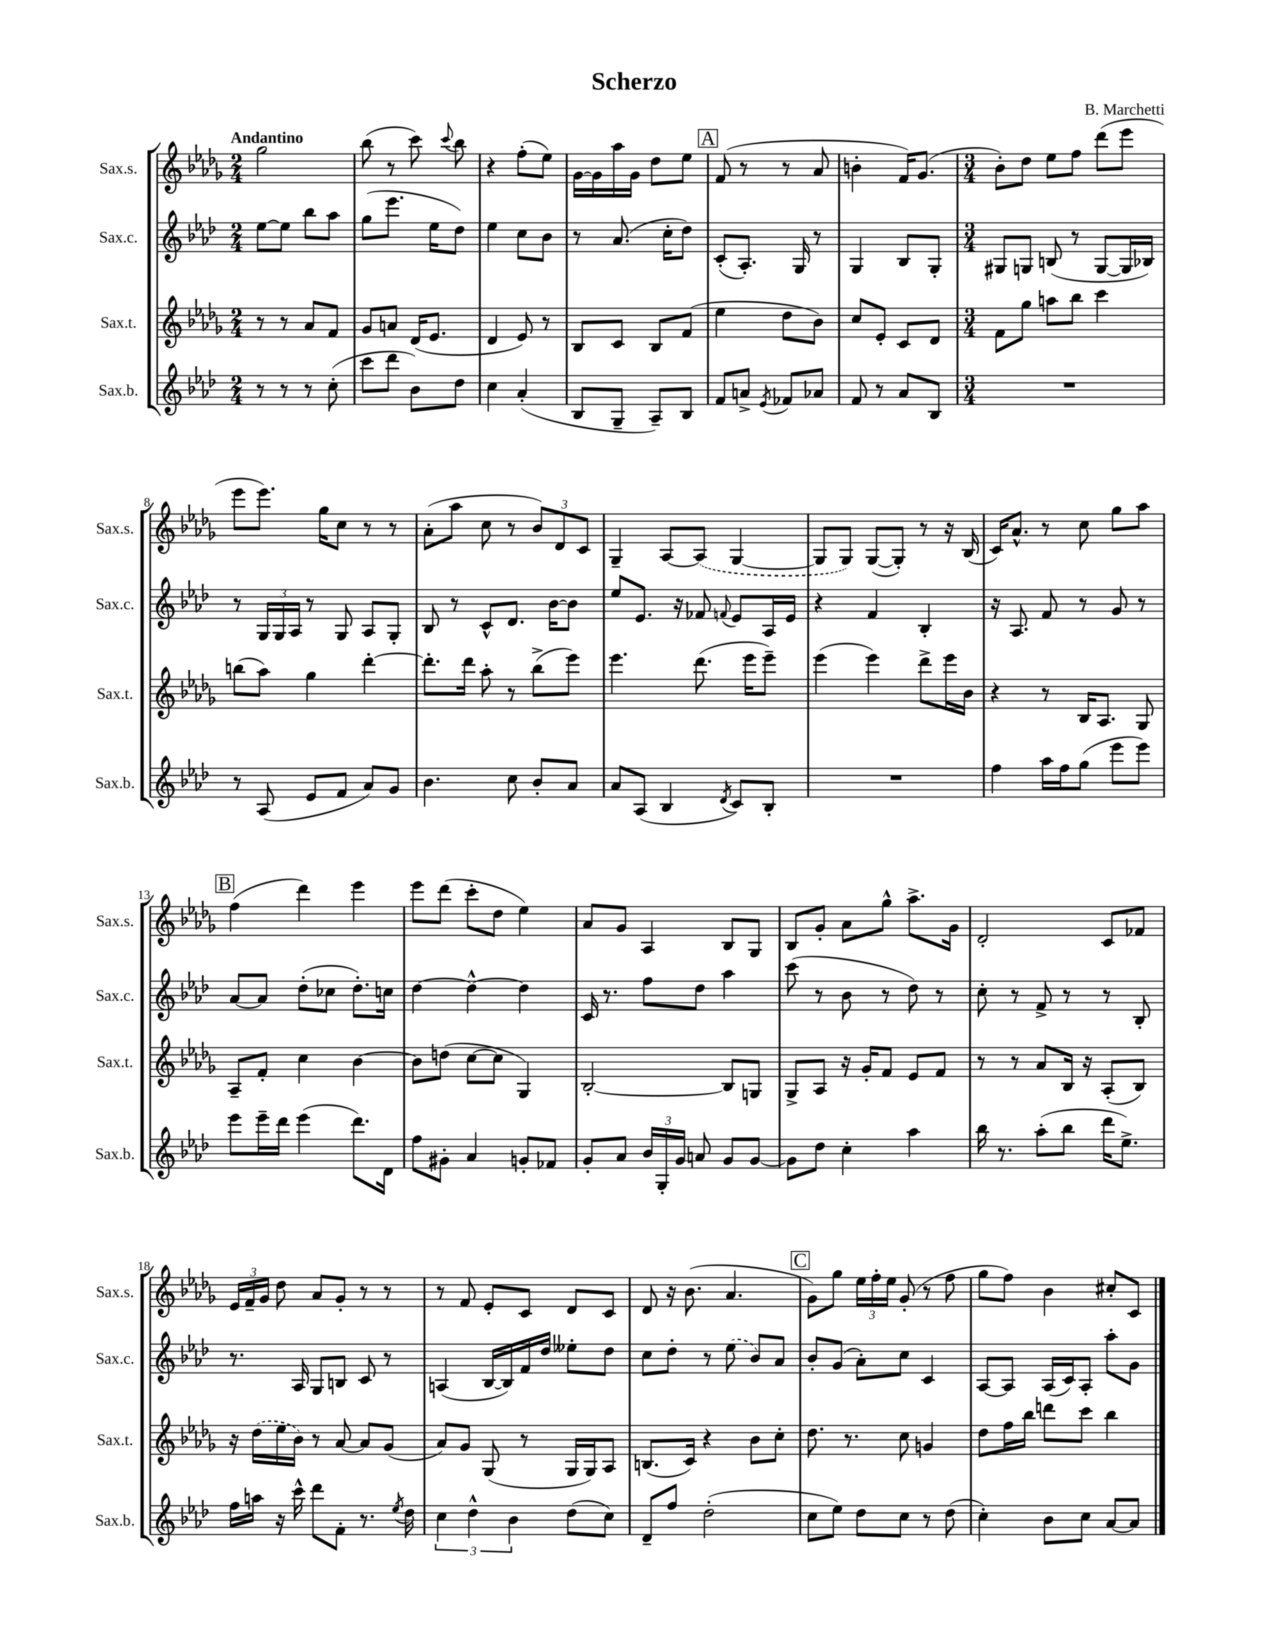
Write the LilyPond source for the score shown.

\header { title = "Scherzo" composer = "B. Marchetti" }
<<
\new StaffGroup <<
\new Staff = "s0" \with { instrumentName = "Sax.s." shortInstrumentName = "Sax.s." } {
    \clef treble \key des \major \numericTimeSignature \time 2/4 \tempo "Andantino"
    \autoBeamOff ges''2 |
    bes''8( r8 c'''8) \appoggiatura { c'''8 } bes''8 |
    r4 f''8[-.( ees''8]) |
    ges'16[~ ges'16 aes''16 ges'16] des''8[ ees''8] |
    \mark \markup { \box "A" } f'8( r8 r8 aes'8 |
    b'4-. f'16[) ges'8.]( |
    \numericTimeSignature \time 3/4 bes'8[-.) des''8] ees''8[ f''8] des'''8[( ees'''8] |
    ees'''8[ ees'''8.]) ges''16[ c''8] r8 r8 |
    aes'8[-.( aes''8] c''8 r8 \tuplet 3/2 { bes'8[) des'8 c'8] } |
    ges4-- aes8[~ \once \slurDashed aes8]( ges4~ |
    ges8[ ges8]) ges8[~( ges8]-.) r8 r16 bes16( |
    c'16[) aes'8.]-^ r8 c''8 ges''8[ aes''8] |
    \mark \markup { \box "B" } f''4( des'''4) ees'''4 |
    ees'''8[ des'''8]( c'''8[-. des''8] ees''4) |
    aes'8[ ges'8] aes4 bes8[ ges8] |
    bes8[ ges'8]-. aes'8[ ges''8]-^ aes''8.[-> ges'16] |
    des'2-. c'8[ fes'8] |
    \tuplet 3/2 { ees'16[ f'16-- ges'16] } des''8 aes'8[ ges'8]-. r8 r8 |
    r8 f'8 ees'8[-. c'8] des'8[ c'8] |
    des'8 r16 bes'8.( aes'4. |
    \mark \markup { \box "C" } ges'8[) ges''8] \tuplet 3/2 { ees''16[ f''16-. ees''16] } ges'8-.( r8 f''8 |
    ges''8[ f''8]) bes'4 cis''8[-. c'8] \bar "|." |
}
\new Staff = "s1" \with { instrumentName = "Sax.c." shortInstrumentName = "Sax.c." } {
    \clef treble \key aes \major \numericTimeSignature \time 2/4
    \autoBeamOff ees''8[~ ees''8] bes''8[ aes''8] |
    g''8[( ees'''8.] ees''16[ des''8]) |
    ees''4 c''8[ bes'8] |
    r8 aes'8.( c''16[-. des''8]) |
    \mark \markup { \box "A" } c'8[-.( aes8.]-.) g16 r8 |
    g4 bes8[ g8]-. |
    \numericTimeSignature \time 3/4 gis8[ g8] b8( r8 g8[~ g16 bes16]) |
    r8 \tuplet 3/2 { g16[ g16 aes16] } r8 g8 aes8[ g8]-. |
    bes8 r8 c'8[-^ des'8.] bes'16[~ bes'8] |
    ees''8[ ees'8.] r16 fes'8 \appoggiatura { f'8 } ees'8[ aes16 ees'16] |
    r4 f'4 bes4-. |
    r16 aes8. f'8 r8 g'8 r8 |
    \mark \markup { \box "B" } aes'8[~ aes'8] des''8[-.( ces''8] des''8.[-.) c''16] |
    des''4~ des''4~-^ des''4 |
    c'16 r8. f''8[ des''8] aes''4 |
    c'''8( r8 bes'8 r8 des''8) r8 |
    c''8-. r8 f'8-> r8 r8 bes8-. |
    r8. aes16 g8[ b8] c'8 r8 |
    a4( bes16[~ bes16) f'16 des''16] eeses''8[-. des''8] |
    c''8[ des''8]-. r8 \once \slurDashed ees''8( bes'8[) aes'8] |
    \mark \markup { \box "C" } bes'8[-. g'8]( aes'8[-.) c''8] c'4 |
    aes8[~ aes8] aes16[( c'16) aes8]-. aes''8[-. g'8] \bar "|." |
}
\new Staff = "s2" \with { instrumentName = "Sax.t." shortInstrumentName = "Sax.t." } {
    \clef treble \key des \major \numericTimeSignature \time 2/4
    \autoBeamOff r8 r8 aes'8[ f'8] |
    ges'8[ a'8] des'16[( ees'8.] |
    des'4 ees'8) r8 |
    bes8[ c'8] bes8[ f'8]( |
    \mark \markup { \box "A" } ees''4 des''8[ bes'8]) |
    c''8[ ees'8]-. c'8[ des'8] |
    \numericTimeSignature \time 3/4 f'8[ ges''8] a''8[ bes''8] c'''4 |
    b''8[( aes''8]) ges''4 des'''4~-. |
    des'''8.[-. des'''16] aes''8-. r8 bes''8[->( ees'''8]) |
    ees'''4. des'''8.( ees'''16[ ees'''8]--) |
    ees'''4( ees'''4) des'''8[-> ees'''16 bes'16] |
    r4 r8 bes16[ aes8.] ges8 |
    \mark \markup { \box "B" } aes8[-- f'8]-. c''4 bes'4~ |
    bes'8[ d''8]( c''8[~ c''8] ges4) |
    bes2~-. bes8[ g8] |
    ges8[-> aes8] r16 ges'16[-. f'8] ees'8[ f'8] |
    r8 r8 aes'8[ bes16] r16 aes8[-.( bes8]) |
    r16 \once \slurDashed des''16[( ees''16 bes'16]) r8 aes'8~ aes'8[ ges'8]( |
    aes'8[) ges'8] ges8( r8 ges16[ ges16) aes8] |
    b8.[( c'16]) r4 bes'8[ c''8]-. |
    \mark \markup { \box "C" } des''8. r8. c''8 g'4 |
    des''8[ f''16 bes''16] d'''8[ c'''8] bes''4 \bar "|." |
}
\new Staff = "s3" \with { instrumentName = "Sax.b." shortInstrumentName = "Sax.b." } {
    \clef treble \key aes \major \numericTimeSignature \time 2/4
    \autoBeamOff r8 r8 r8 c''8-.( |
    c'''8[ des'''8] bes'8[) des''8] |
    c''4 aes'4-.( |
    bes8[ g8]-- aes8[--) bes8] |
    \mark \markup { \box "A" } f'8[ a'8]-> \acciaccatura { ees'8 } fes'8[ aes'8] |
    f'8 r8 aes'8[ bes8] |
    \numericTimeSignature \time 3/4 R2. |
    r8 aes8( ees'8[ f'8] aes'8[) g'8] |
    bes'4. c''8 bes'8[-. aes'8] |
    aes'8[ aes8]( bes4 \acciaccatura { des'8 } c'8[) bes8]-. |
    R2. |
    f''4 aes''16[ f''16 g''8]( ees'''8[ ees'''8]) |
    \mark \markup { \box "B" } ees'''8[ ees'''16-- des'''16] ees'''4( des'''8.[) des'16] |
    f''8[ gis'8]-. aes'4 g'8[-. fes'8] |
    g'8[-. aes'8] \tuplet 3/2 { bes'16[ g16-. g'16] } a'8 g'8[ g'8]~ |
    g'8[ des''8] c''4-. aes''4 |
    bes''16 r8. aes''8[-.( bes''8] des'''16[ ees''8.]->) |
    f''16[ a''16] r16 c'''16-^ des'''8[ f'8]-. r8. \acciaccatura { ees''8 } des''16 |
    \tuplet 3/2 { c''4 des''4-^ bes'4 } des''8[( c''8]) |
    des'8[-- f''8] des''2-.( |
    \mark \markup { \box "C" } c''8[ ees''8]) des''8[ c''8] r8 des''8( |
    c''4-.) bes'8[ c''8] aes'8[~ aes'8] \bar "|." |
}
>>
>>
